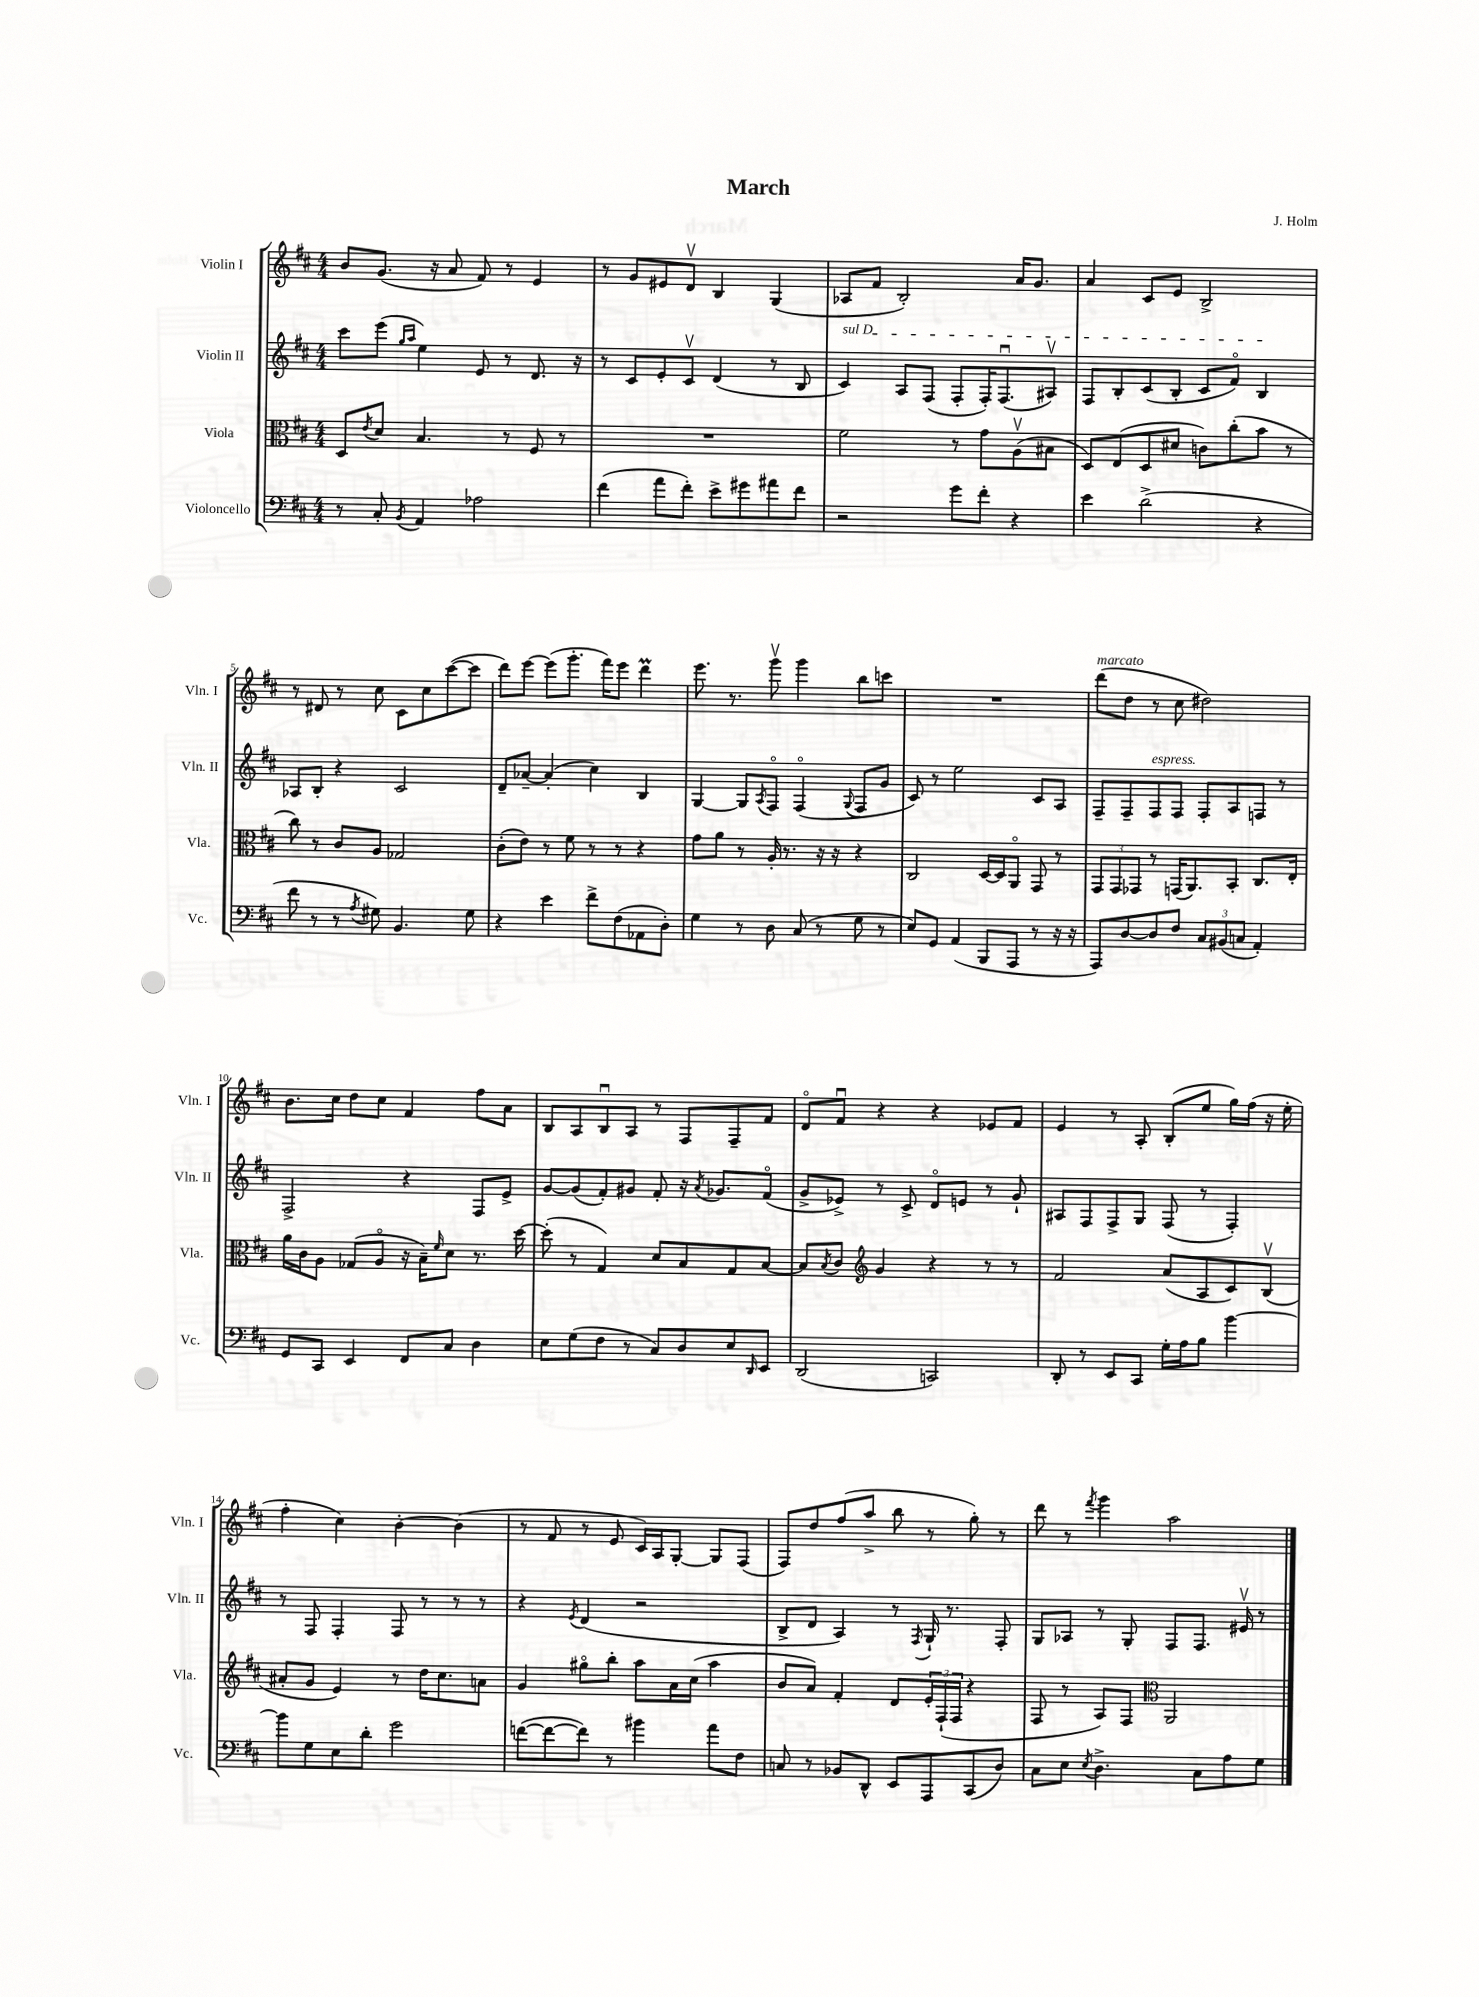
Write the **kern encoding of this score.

**kern	**kern	**kern	**kern
*part4	*part3	*part2	*part1
*staff4	*staff3	*staff2	*staff1
*I"Violoncello	*I"Viola	*I"Violin II	*I"Violin I
*I'Vc.	*I'Vla.	*I'Vln. II	*I'Vln. I
*clefF4	*clefC3	*clefG2	*clefG2
*k[f#c#]	*k[f#c#]	*k[f#c#]	*k[f#c#]
*M4/4	*M4/4	*M4/4	*M4/4
=1	=1	=1	=1
8r	8D/L	8ccc#\L	8b/L
.	8qe/	.	.
8C#'/	8d/J	(8eee\J	(8.g/J
.	.	16qqgg/LL	.
8qBB/	.	16qqaa/JJ	.
4AA/	4.B/	4ee\)	.
.	.	.	16r
.	.	.	8a/
2A-X\	.	8e/	8f#/)
.	8r	8r	8r
.	8F#/	8.d/	4e/
.	8r	.	.
.	.	16r	.
=2	=2	=2	=2
(4f#\	1r	8r	8r
.	.	8c#/L	8g/L
8a\L	.	8e'/	8e#X/
8f#'\J)	.	8c#v/J	8dv/J
8e^\L	.	(4d/	4B/
8g#X\	.	.	.
8a#X\	.	8r	(4G/
8f#\J	.	8B/	.
=3	=3	=3	=3
!	!	!LO:TX:a:i:t=sul D	!
2r	2f#\	4c#/)	8A-X/L
.	.	.	8f#/J
.	.	8A/L	2B'/)
.	.	(8F#/J	.
8g\L	8r	8F#'/L	.
8f#'\J	8g\L	16F#'/K)	.
.	.	(8.F#u/	.
4r	(8Av\	.	16a/KL
.	.	.	8.g/J
.	8B#X\J	8A#Xv/J)	.
=4	=4	=4	=4
4e\	8D/L)	8F#/L	4a/
.	(8E/	8B'/	.
(2d^\	8D/	(8c#/	8c#/L
.	8d#X/J	8B'/J	8e/J
.	8cn\L)	8c#/L	2B^/
.	(8cc#'\	8f#/J)	.
4r	8b\J	4B/	.
.	8r	.	.
!!LO:LB:g=z
=5	=5	=5	=5
8f#\	8cc#\)	8A-X/L	8r
8r	8r	8B'/J	8d#X/
8r	8c#/L	4r	8r
8qA/	.	.	.
8G#X\)	8A/J	.	8cc#\
4.BB/	2G-X/	2c#/	8c#\L
.	.	.	8cc#\
.	.	.	([8ccc#\
8G#\	.	.	8ccc#\J]
=6	=6	=6	=6
4r	(8c#'\L	8d~/L	8ddd\L)
.	8e\J)	[8a-X~/J	[8eee\J
4e\	8r	(4a-'/]	(8eee\L]
.	8f#\	.	8.ggg'\J
8f#^\L	8r	4cc#\)	.
.	.	.	16fff#\KL)
(8F#\	8r	.	8eee\J
8AA-X\	4r	4B/	4dddM\
8D'\J)	.	.	.
=7	=7	=7	=7
4G\	8g\L	[4G/	8.eee\
.	8a\J	.	.
.	.	.	8.r
8r	8r	8G/L]	.
.	.	8qA/	.
8D\	16A'/	8F#/J	8gggv\
.	8.r	.	.
(8C#/	.	(4F#/	4ggg\
8r	16r	.	.
.	16r	.	.
.	.	8qqG/	.
8G\	4r	8F#/L	8bb\L
8r	.	8g/J	8cccn\J
=8	=8	=8	=8
8E/L)	2C#/	8c#/)	1r
8GG/J	.	8r	.
(4AA/	.	2ee\	.
8BBB/L	[16D/LL	.	.
.	16D/J]	.	.
8AAA/J	8AA/J	.	.
8r	8GG/	8c#/L	.
16r	8r	8A/J	.
16r	.	.	.
=9	=9	=9	=9
!	!	!	!LO:TX:a:i:t=marcato
8AAA/L)	12GG/L	8F#~/L	(8ddd\L
.	12GG/	.	.
[8D/	.	8F#~/	8dd\J
.	12GG-X/J	.	.
!	!	!LO:TX:a:i:t=espress.	!
8D/]	8r	8F#/	8r
8F#/J	(16GGn/KL	8F#/J	8cc#\
.	8.AA/)	.	.
12C#/L	.	8F#'/L	2dd#X\)
(12BB#X/	.	.	.
.	8BB'/J	8A/	.
12Cn/J	.	.	.
4AA'/)	8.C#/L	8Fn/J	.
.	.	8r	.
.	16E'/Jk	.	.
!!LO:LB:g=z
=10	=10	=10	=10
8GG/L	16a\LL	2F#^/	8.b\L
.	16c#\J	.	.
8CC#/J	8A\J	.	.
.	.	.	16cc#\Jk
4EE/	(8G-X/L	.	8dd\L
.	8A/J	.	8cc#\J
8FF#/L	16r	4r	4f#/
.	16B~\KL)	.	.
.	16qqf#/	.	.
8C#/J	8d\J	.	.
4D\	8.r	8F#/L	8ff#\L
.	.	8e^/J	8a\J
.	[16dd\	.	.
=11	=11	=11	=11
8E\L	(8dd'\]	[8g/L	8B/L
(8G\	8r	(8g/]	8A/
8F#\J	4G/)	8f#'/)	8Bu/
8r	.	8g#X/J	8A/J
8C#/L)	8d/L	8f#'/	8r
8D/	8B/	16r	8F#/L
.	.	8qa/	.
.	.	8.g-X/L	.
8E/	8G/	.	8F#~/
16qqDD/	.	.	.
8EE/J	[8B/J	(8f#/J	8f#/J
=12	=12	=12	=12
(2DD/	8B/L]	8g^/L	8d/L
.	8qB/	.	.
.	8c#/J	8e-X^/J)	8f#u/J
*	*clefG2	*	*
.	4g/	8r	4r
.	.	8c#^/	.
2CCn/)	4r	8d/L	4r
.	.	8en/J	.
.	8r	8r	8e-X/L
.	8r	8g`/	8f#/J
=13	=13	=13	=13
8DD'/	2f#/	8A#X/L	4e/
8r	.	8F#/	.
8EE/L	.	8F#^/	8r
8CC#/J	.	8G/J	8A'/
16G'\LL	(8a/L	(8F#/	(8B'/L
16A\J	.	.	.
8B\J	8A/	8r	8ee/J
[4b\	8c#/)	4F#'/)	16gg\LL)
.	.	.	(16ff#\JJ
.	(8Bv/J	.	16r
.	.	.	16ee'\
!!LO:LB:g=z
=14	=14	=14	=14
8b\L]	8a#X'/L	8r	4ff#'\
8G\	8g/J	8F#/	.
8E\	4e/)	4F#'/	4cc#\)
8d'\J	.	.	.
2g\	8r	8F#/	[4b'\
.	16dd\KL	8r	.
.	8.cc#\	.	.
.	.	8r	(4b\]
.	8an\J	8r	.
=15	=15	=15	=15
([8fn\L	4g/	4r	8r
8f\_	.	.	8f#/
.	.	8qe/	.
8f\J])	8gg#X\L	(4d/	8r
8r	8bb'\J	.	8e/
4b#X\	8aa\L	2r	16c#/LL)
.	.	.	16A/J
.	16a\L	.	[8G'/J
.	(16cc#\JJ	.	.
8a\L	4aa\	.	8G/L]
8F#\J	.	.	(8F#/J
=16	=16	=16	=16
8Cn/	8b/L	8B^/L	8F#/L)
8r	8a/J)	8d/J	8dd/
8BB-X/L	4f#'/	4A/)	(8ff#/
8DD^^/J	.	.	8aa^/J
8EE/L	8d/L	8r	8bb\
.	.	8qF#/	.
8AAA/	24e'/L	16G`/	8r
.	(24F#`/	.	.
.	.	8.r	.
.	24F#/JJ	.	.
(8CC#/	4r	.	8gg'\)
8D/J)	.	8F#'/	8r
=17	=17	=17	=17
8C#\L	8F#/	8G/L	8ddd\
8E\J	8r	8A-X/J	8r
8qE/	.	.	8qfff#/
4.D^\	8A/L)	8r	4ggg\
.	8F#/J	8G'/	.
*	*clefC3	*	*
.	2AA/	8F#/L	2aa\
8C#\L	.	8.F#/J	.
8A\	.	.	.
.	.	16e#Xv/	.
8G\J	.	8r	.
==	==	==	==
*-	*-	*-	*-
